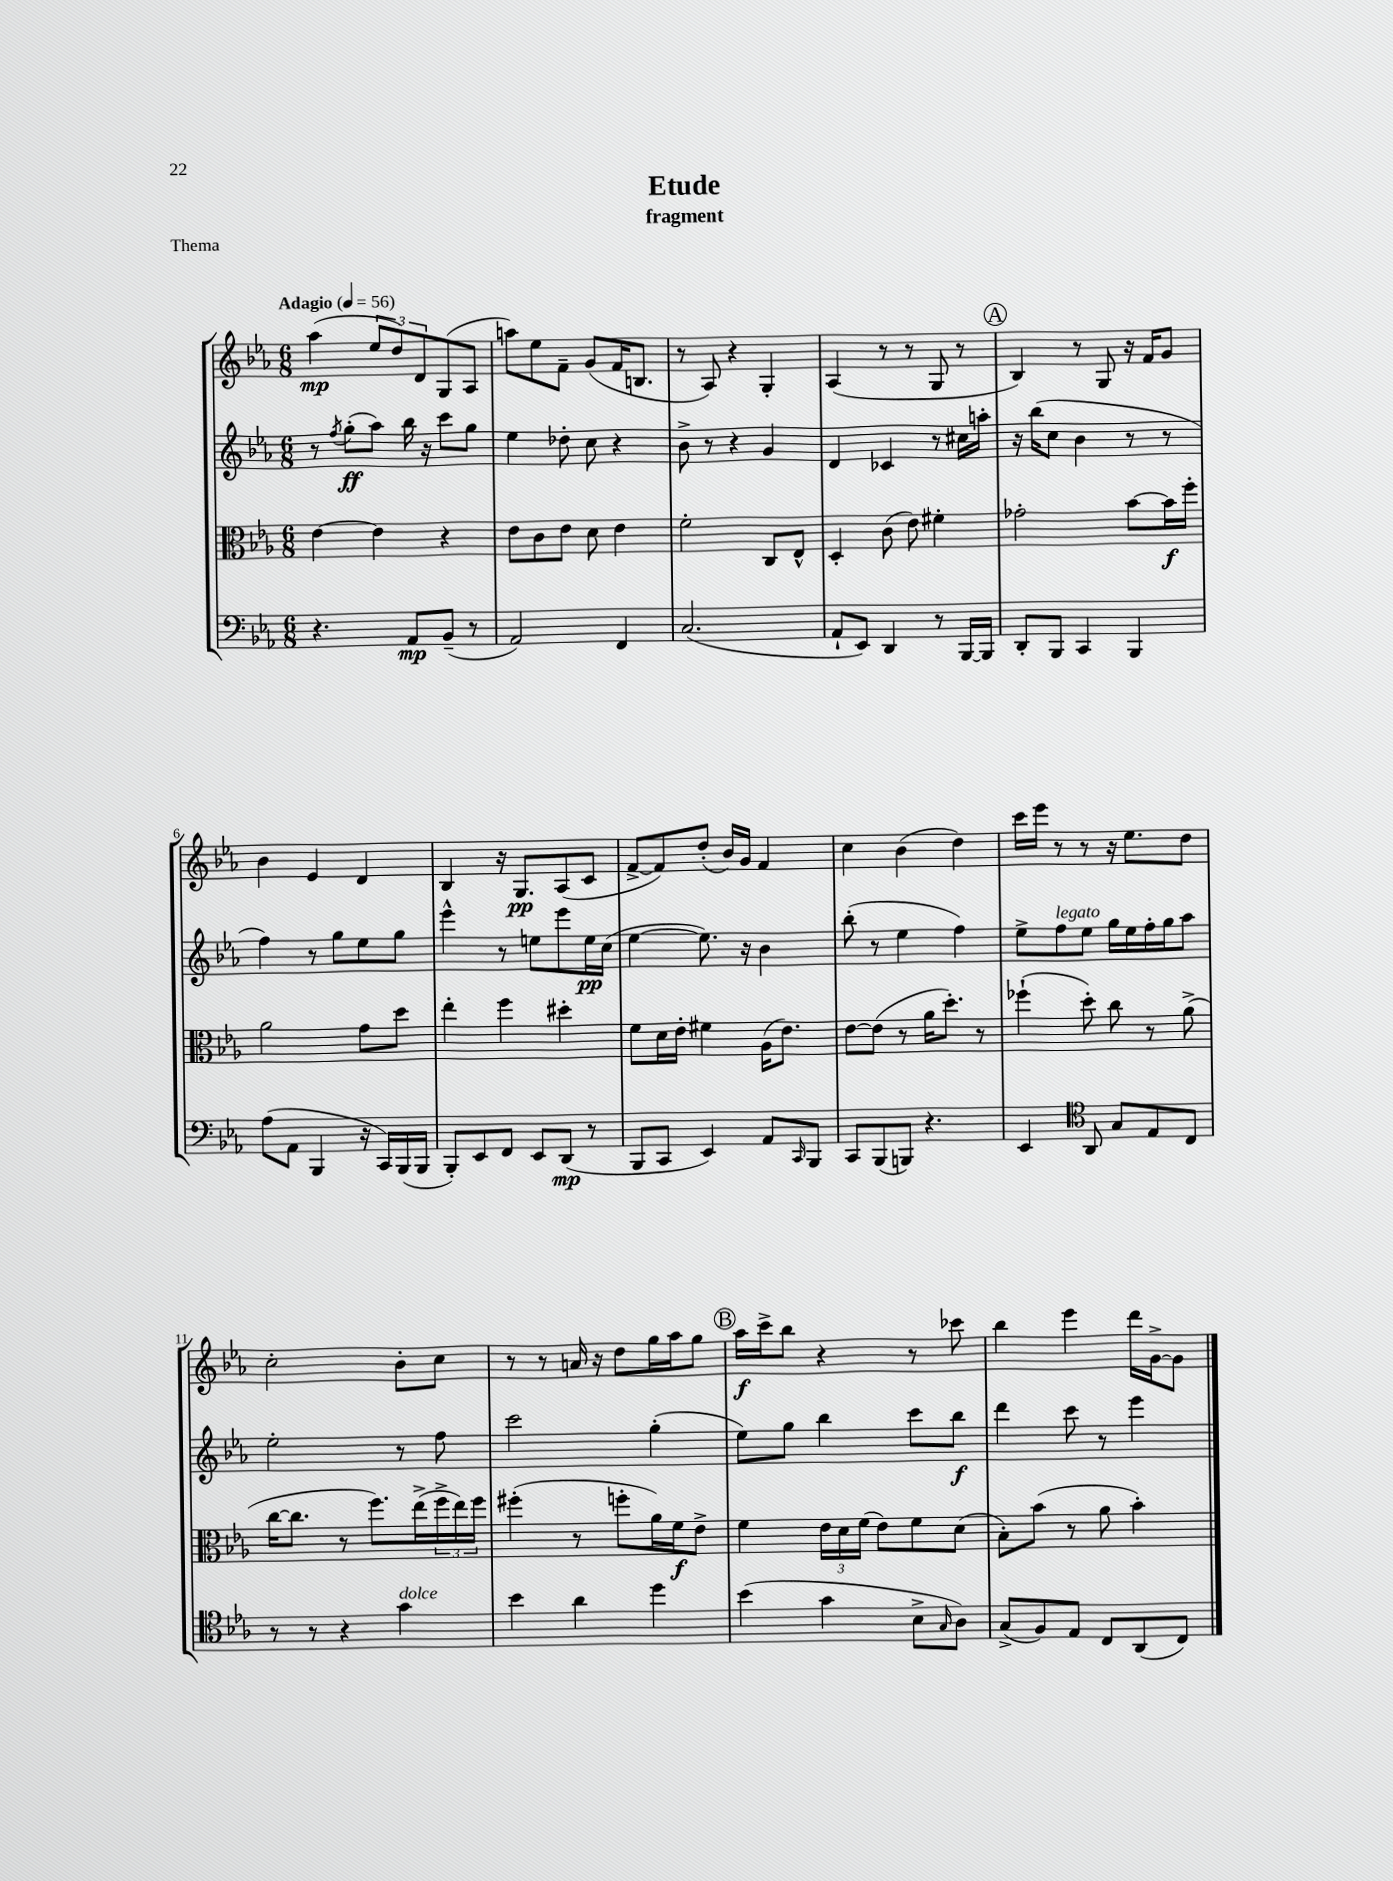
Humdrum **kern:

**kern	**kern	**kern	**kern
*staff4	*staff3	*staff2	*staff1
*clefF4	*clefC3	*clefG2	*clefG2
*k[b-e-a-]	*k[b-e-a-]	*k[b-e-a-]	*k[b-e-a-]
*M6/8	*M6/8	*M6/8	*M6/8
*MM56	*MM56	*MM56	*MM56
4.r	[4e-\	8r	(4aa-\
.	.	8qff/	.
.	.	(8gg'\L	.
.	4e-\]	8aa-\J)	12ee-/L
.	.	.	12dd/)
8AA-/L	.	16bb-\	.
.	.	.	12d/
.	.	16r	.
(8BB-~/J	4r	8ccc\L	(8G/
8r	.	8gg\J	8A-/J
=	=	=	=
2AA-/)	8e-\L	4ee-\	8aa\L)
.	8c\	.	8ee-\
.	8e-\J	8dd-'\	8f~\J
.	8d\	8cc\	(8g/L
4FF/	4e-\	4r	16f/K
.	.	.	8.B/J
=	=	=	=
(2.C/	2f'\	8b-^\	8r
.	.	8r	8A-/)
.	.	4r	4r
.	8C/L	4g/	4G'/
.	8E-^^/J	.	.
=	=	=	=
8AA-`/L	4D'/	4d/	(4A-/
8EE-/J)	.	.	.
4DD/	(8c\	4c-/	8r
.	8e-\)	.	8r
8r	4f#'\	8r	8G/
[16BBB-/LL	.	16cc#\LL	8r
16BBB-/]JJ	.	16aa'\JJ	.
=	=	=	=
8DD'/L	2g-'\	16r	4B-/)
.	.	(16bb-\LK	.
8BBB-/J	.	8cc\J	.
4CC/	.	4b-\	8r
.	.	.	8G/
4BBB-/	[8b-\L	8r	16r
.	.	.	16f/LK
.	16b-\]L	8r	8g/J
.	16ff'\JJ	.	.
=	=	=	=
(8A-\L	2a-\	4ff\)	4b-\
8AA-\J	.	.	.
4BBB-/	.	8r	4e-/
.	.	8gg\L	.
16r	8g\L	8ee-\	4d/
16CC/LL)	.	.	.
(16BBB-/	8dd\J	8gg\J	.
16BBB-/JJ	.	.	.
=	=	=	=
8BBB-'/L)	4ee-'\	4eee-^^\	4B-/
8EE-/	.	.	.
8FF/J	4ff\	8r	16r
.	.	.	8.G/L
8EE-/L	.	8ee\L	.
(8DD/J	4dd#'\	8eee-\	(8A-/
8r	.	16ee\L	8c/J
.	.	(16cc\JJ	.
=	=	=	=
8BBB-/L	8f\L	[4ee-\	[8f^/L
8CC/J	16d\L	.	8f/])
.	16e-'\JJ	.	.
4EE-/)	4f#\	8.ee-\])	(8dd'/J
.	.	.	16b-/LL)
.	.	16r	16g/JJ
8AA-/L	(16A-\LK	4b-\	4f/
.	8.e-\J)	.	.
16qqCC/	.	.	.
8BBB-/J	.	.	.
=	=	=	=
8CC/L	[8e-\L	(8bb-'\	4cc\
(8BBB-/	(8e-\]J	8r	.
8BBB/J)	8r	4ee-\	(4b-\
4.r	16a-\LK	.	.
.	8.dd'\J)	.	.
.	.	4ff\)	4dd\)
.	8r	.	.
=	=	=	=
4EE-/	(4ff-`\	8ee-^\L	16ccc\LL
.	.	.	16eee-\JJ
.	.	8ff\	8r
*clefC4	*	*	*
8AA-/	8dd'\)	8ee-\J	8r
8G/L	8cc\	16gg\LL	16r
.	.	16ee-\	8.ee-\L
8E-/	8r	16ff'\	.
.	.	16gg\J	.
8C/J	(8a-^\	8aa-\J	8dd\J
=	=	=	=
8r	[16cc\LK	2ee-'\	2cc'\
.	8.cc\]J	.	.
8r	.	.	.
4r	8r	.	.
.	8.ff\L)	.	.
4g\	.	8r	8b-'\L
.	(16ee-^\L	.	.
.	24ff^\	8ff\	8cc\J
.	24ee-\)	.	.
.	24ff\JJ	.	.
=	=	=	=
4b-\	(4ff#'\	2ccc\	8r
.	.	.	8r
4a-\	8r	.	16a/
.	.	.	16r
.	8ff'\L	.	8dd\L
4dd\	16a-\L)	(4gg'\	16gg\L
.	16f\J	.	16aa-\J
.	8e-^\J	.	8gg\J
=	=	=	=
(4b-\	4f\	8ee-\L)	16aa-\LL
.	.	.	16ccc^\J
.	.	8gg\J	8bb-\J
4g\	24e-\LL	4bb-\	4r
.	24d\	.	.
.	(24f\JJ	.	.
.	8e-\L)	.	.
8B-^\L	8f\	8ccc\L	8r
16qqG/	.	.	.
8A-\J)	(8d\J	8bb-\J	8ccc-\
=	=	=	=
(8G^/L	8B-'\L)	4ddd\	4bb-\
8F/)	(8b-\J	.	.
8E-/J	8r	8ccc\	4eee-\
8C/L	8a-\	8r	.
(8AA-/	4b-'\)	4eee-\	16ddd\LL
.	.	.	[16g^\J
8C/J)	.	.	8g\]J
==	==	==	==
*-	*-	*-	*-
